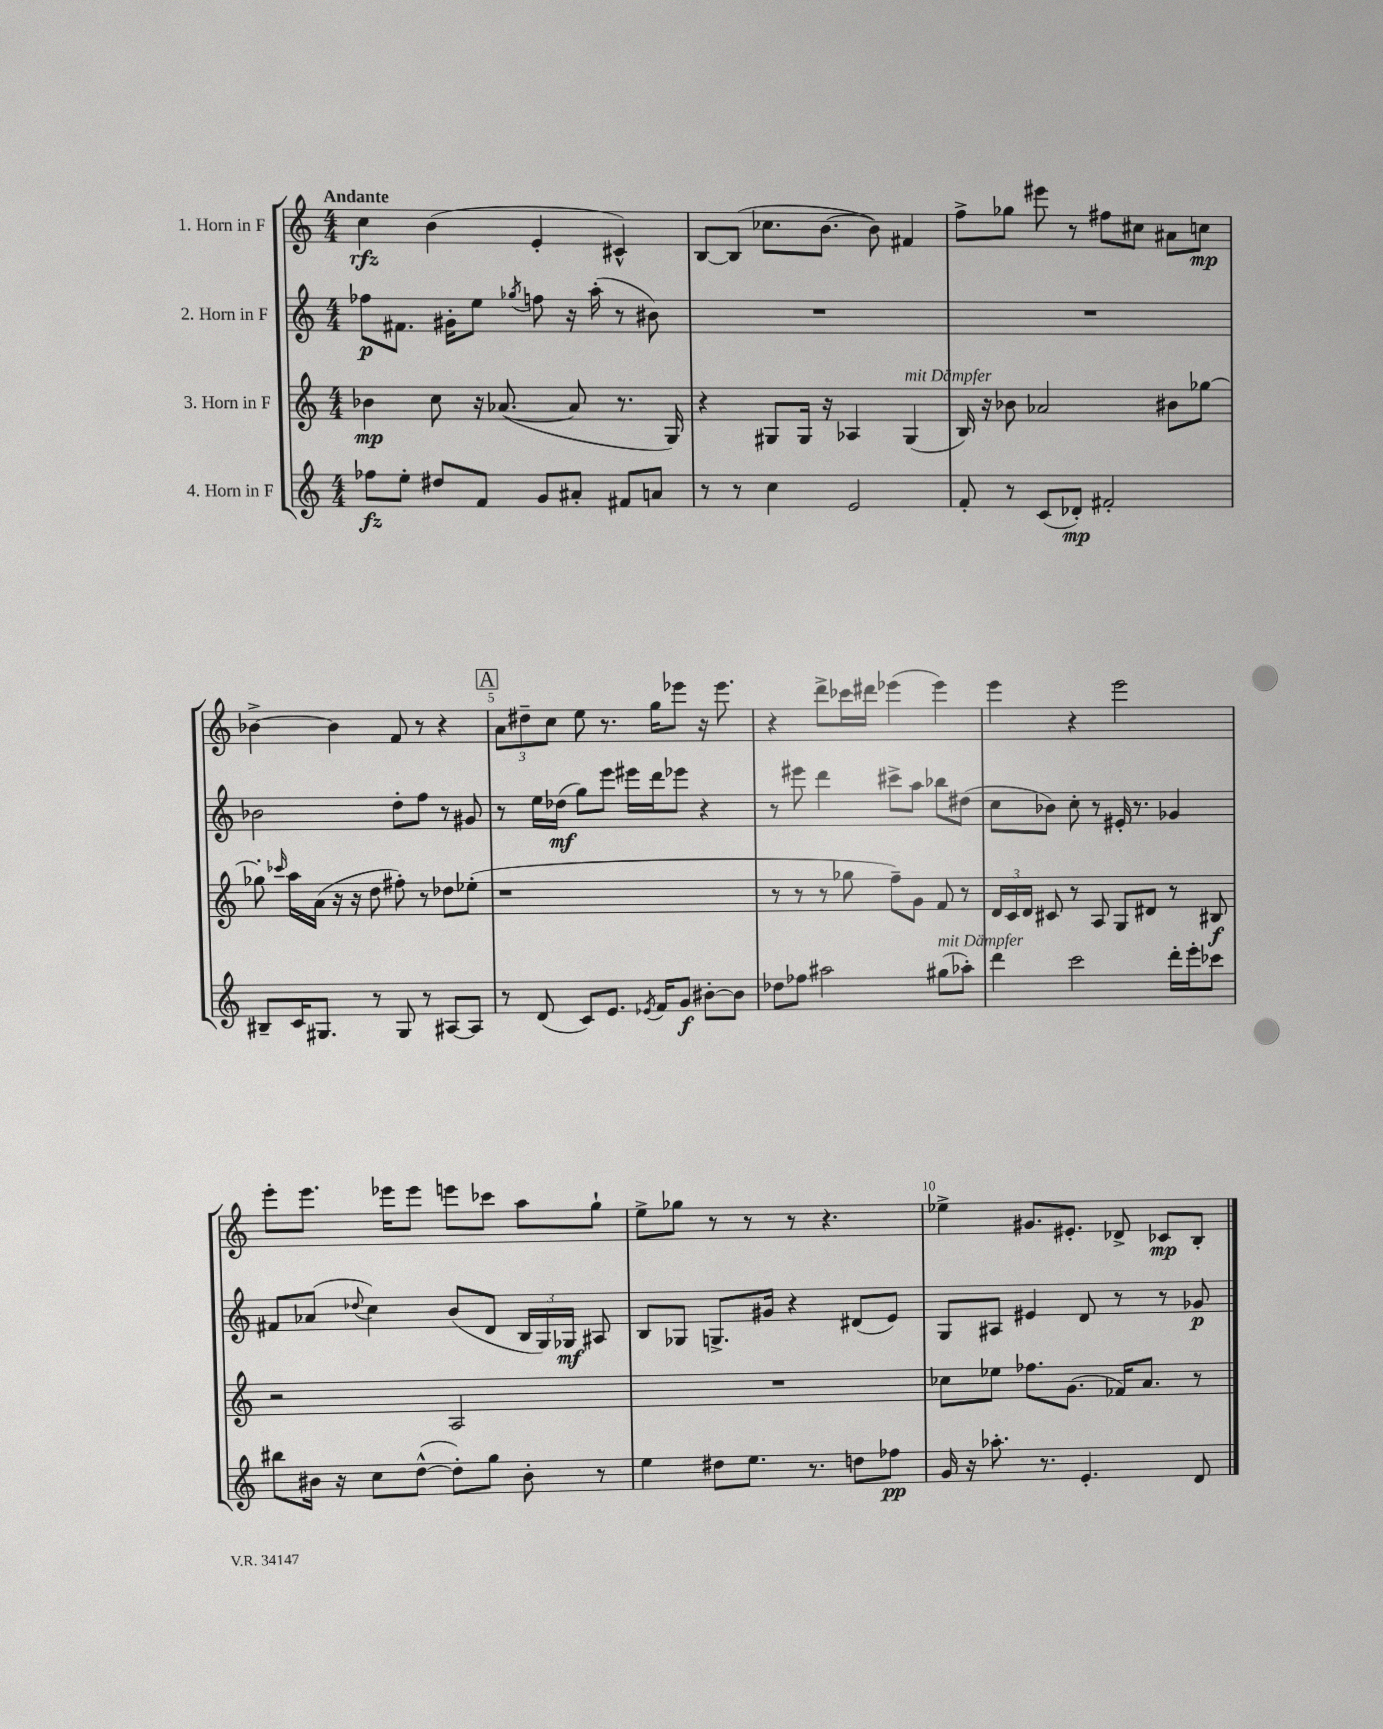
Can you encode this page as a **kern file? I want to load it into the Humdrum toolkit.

**kern	**kern	**kern	**kern
*staff4	*staff3	*staff2	*staff1
*clefG2	*clefG2	*clefG2	*clefG2
*k[]	*k[]	*k[]	*k[]
*M4/4	*M4/4	*M4/4	*M4/4
8ff-	4b-	8ff-	4cc
8ee'	.	8.f#	.
8dd#	8cc	.	(4b
.	.	16g#'	.
8f	16r	8ee	.
.	([8.a-	.	.
.	.	8qgg-	.
8g	.	8ff	4e'
8a#'	8a-]	16r	.
.	.	(16aa'	.
8f#	8.r	8r	4c#^^)
8a	.	8b#)	.
.	16G)	.	.
=	=	=	=
8r	4r	1r	[8B
8r	.	.	(8B]
4cc	8G#	.	8.cc-
.	16G#	.	.
.	16r	.	[8.b
2e	4A-	.	.
.	.	.	8b])
.	(4G#	.	4f#
=	=	=	=
8f'	16B)	1r	8ff^
.	16r	.	.
8r	8b-	.	8gg-
(8c	2a-	.	8eee#
8d-')	.	.	8r
2f#'	.	.	8ff#
.	.	.	8cc#
.	8b#	.	8a#
.	[8gg-	.	8cc
=	=	=	=
8B#~	8gg-']	2b-	[4b-^
.	16qqccc-	.	.
16c	16aa	.	.
8.G#	(16a	.	.
.	16r	.	4b-]
.	16r	.	.
8r	8dd	.	.
8G#	8ff#')	8dd'	8f
8r	8r	8ff	8r
[8A#	8dd-	8r	4r
8A#]	(8ee-'	8g#	.
=	=	=	=
8r	1r	8r	12a
.	.	.	12dd#~
(8d	.	16ee	.
.	.	.	12cc
.	.	(16dd-	.
8c)	.	8gg)	8ee
8.e	.	8eee	8.r
.	.	16eee#	.
8qe-	.	.	.
16f	.	16ddd	16gg
8g	.	8eee-	8eee-
[8b#'	.	4r	16r
.	.	.	8.eee-
8b#]	.	.	.
=	=	=	=
8dd-	8r	8r	4r
8ff-	8r	8eee#	.
2aa#	8r	4ddd	8ddd^
.	8gg-	.	16ccc-
.	.	.	16ddd#
.	8ff~)	8ccc#^	(4eee-
.	8g	8aa	.
(8gg#	8f	8bb-	4eee-)
8aa-')	8r	(8dd#	.
=	=	=	=
4ddd	24d	8cc	4eee
.	24c	.	.
.	24d	.	.
.	8c#	8b-)	.
2ccc	8r	8cc'	4r
.	8A	8r	.
.	8G	16e#'	2eee
.	.	8.r	.
.	8d#	.	.
16ddd'	8r	4g-	.
16eee'	.	.	.
8ccc-	8B#	.	.
=	=	=	=
8bb#	2r	8f#	8eee'
16b#	.	(8a-	8.eee
16r	.	.	.
.	.	8qqdd-	.
8cc	.	4cc)	.
.	.	.	16eee-
([8dd^^	.	.	8eee-
8dd'])	2A	(8b	8eee
8gg	.	8d	8ccc-
8b#'	.	24B	8aa
.	.	24G)	.
.	.	24G-	.
8r	.	8A#	8gg`
=	=	=	=
4ee	1r	8B	8ee^
.	.	8G-	8gg-
8dd#	.	8.G^	8r
8.ee	.	.	8r
.	.	16g#	.
.	.	4r	8r
8.r	.	.	.
.	.	.	4.r
8dd	.	(8d#	.
8ff-	.	8e)	.
=	=	=	=
16g	8cc-	8G	4ee-^
16r	.	.	.
8.aa-'	8ee-	8A#	.
.	8.ff-	4e#	8.g#
8.r	.	.	.
.	(8.g	.	8.e#'
4.e'	.	8d	.
.	16f-)	8r	8d-^
.	8.a	.	.
.	.	8r	8c-
8d	8r	8g-	8B'
==	==	==	==
*-	*-	*-	*-
